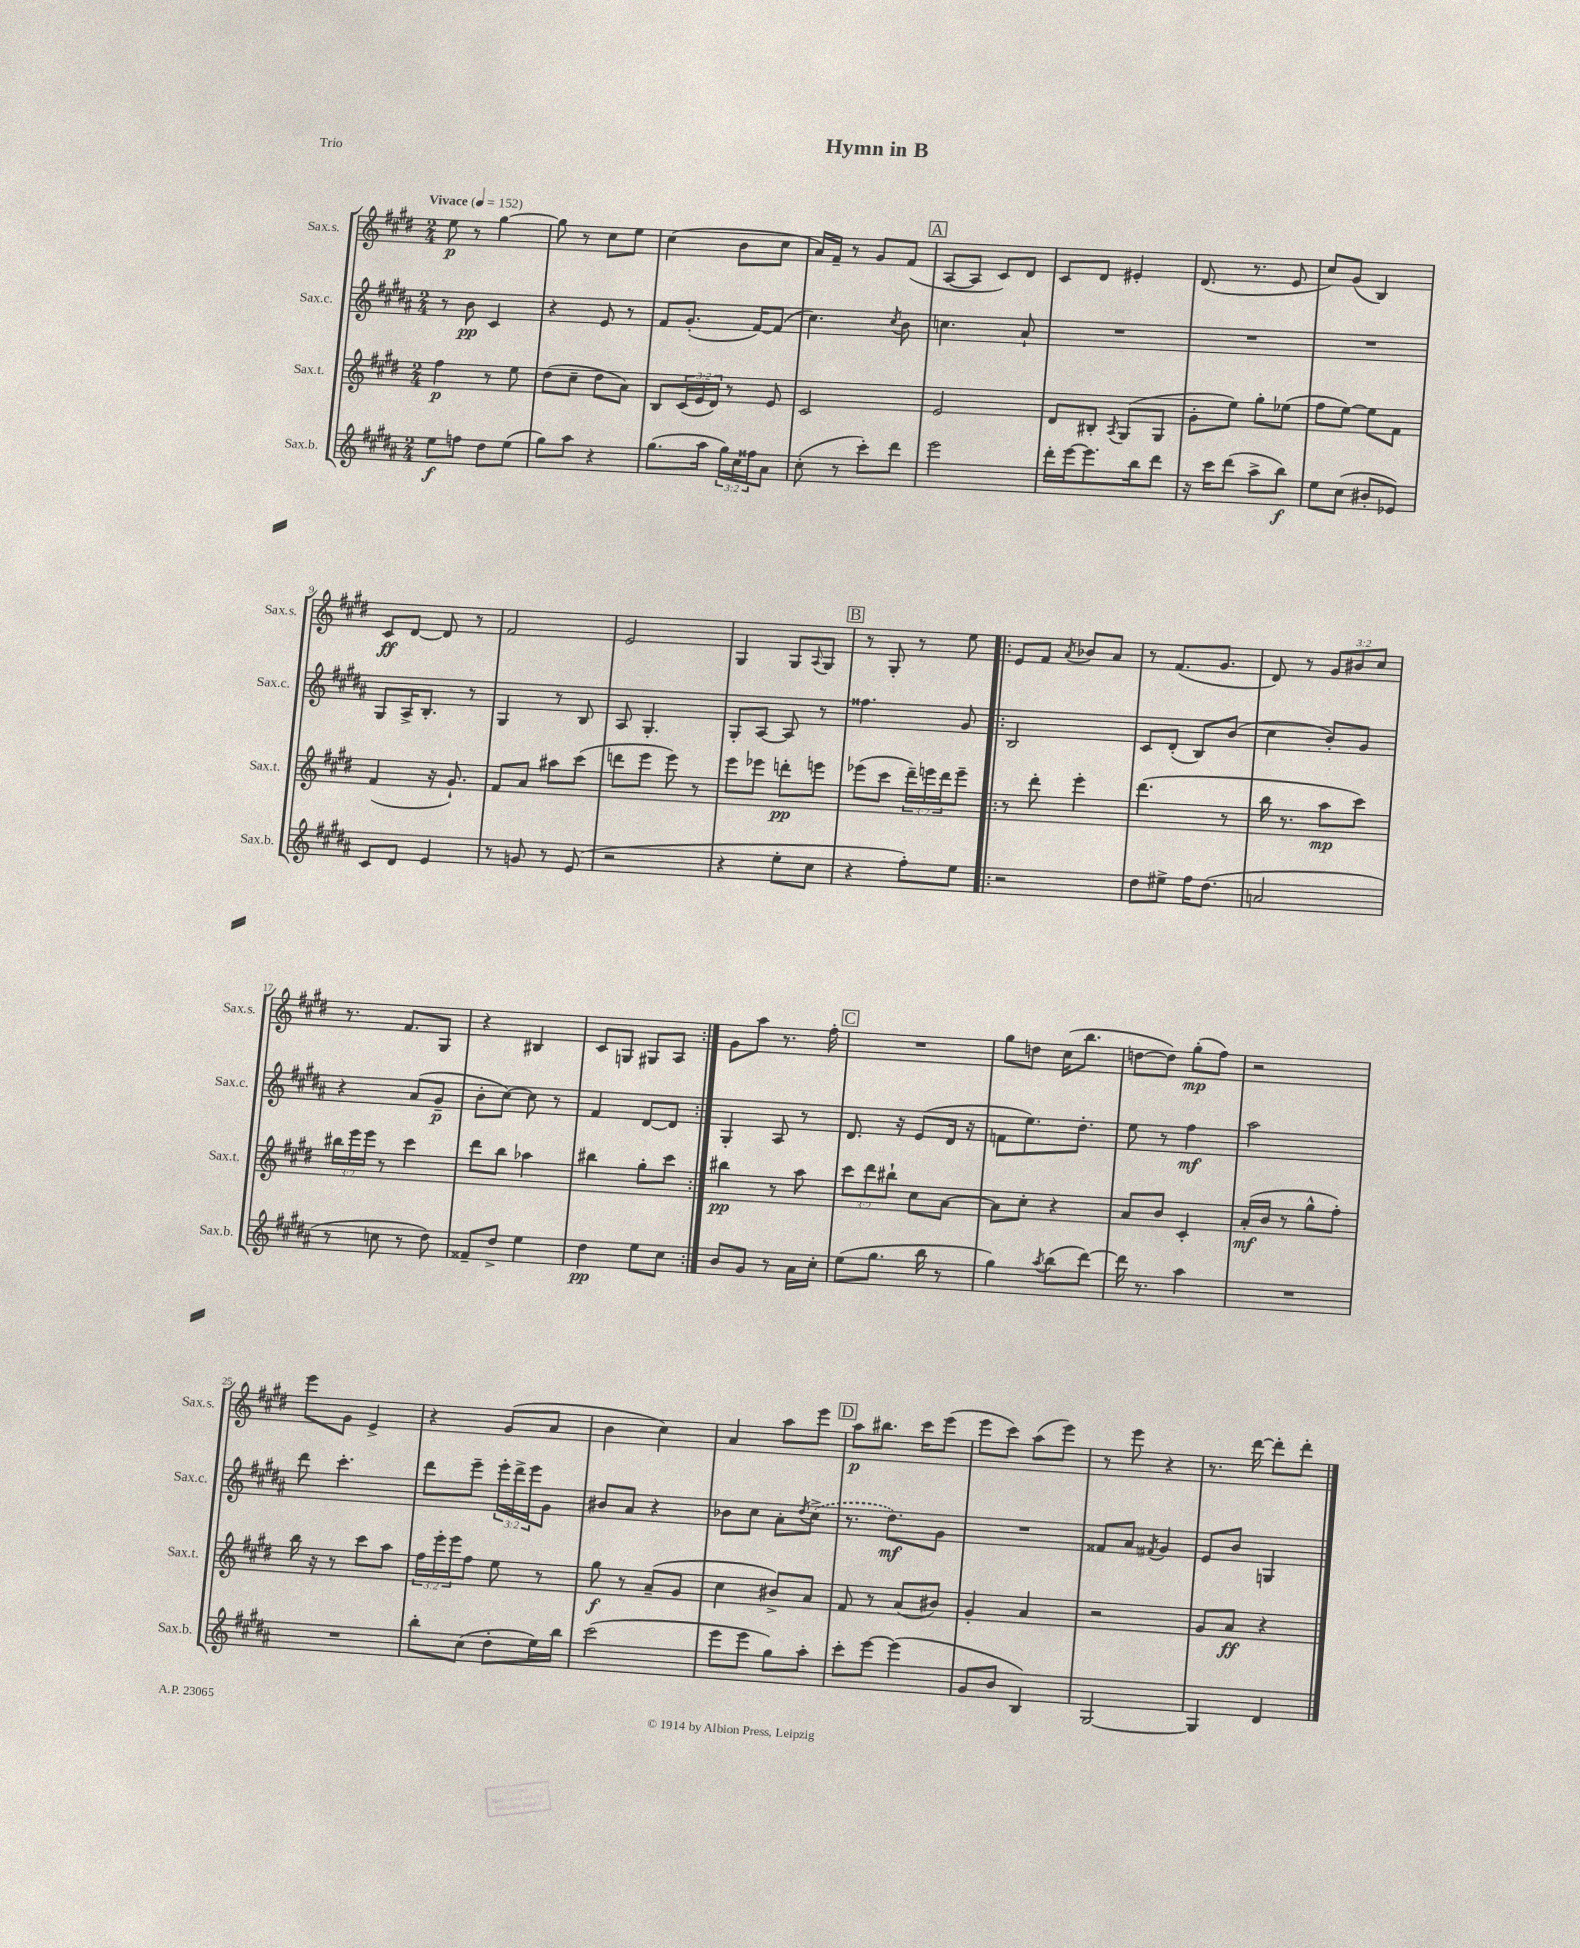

**kern	**kern	**kern	**kern
*staff4	*staff3	*staff2	*staff1
*clefG2	*clefG2	*clefG2	*clefG2
*k[f#c#g#d#a#]	*k[f#c#g#d#]	*k[f#c#g#d#a#]	*k[f#c#g#d#]
*M2/4	*M2/4	*M2/4	*M2/4
*MM152	*MM152	*MM152	*MM152
8ee	4ff#	8r	8ee
8ff	.	8b	8r
8dd#	8r	4c#	[4gg#
(8ee	8ee	.	.
=	=	=	=
8gg#)	(8dd#	4r	8gg#]
8aa#	8cc#~	.	8r
4r	8dd#	8e	8cc#
.	8a)	8r	8ee
=	=	=	=
(8.gg#	8B	8f#	(4cc#
.	(24c#	(8.g#'	.
.	24e	.	.
16aa#	.	.	.
.	24d#)	.	.
24gg#)	8r	.	8b
24cc#	.	.	.
.	.	[16f#)	.
24ff##	.	.	.
8a#	8e	(8f#]	8cc#
=	=	=	=
(8cc#'	2c#	4.cc#)	16a)
.	.	.	16f#~
8r	.	.	8r
8ccc#')	.	.	8g#
.	.	8qcc#	.
8ddd#	.	8b	(8f#
=	=	=	=
2eee	2e	4.cc	[8A
.	.	.	8A]
.	.	.	8c#)
.	.	8a#`	8d#
=	=	=	=
16ddd#'	8d#	2r	8c#
[16eee	.	.	.
8.eee]	8B#'	.	8d#
.	8qA	.	.
.	(8G#	.	4e#'
16bb	.	.	.
8ddd#	8G#	.	.
=	=	=	=
16r	8g#'	2r	(8.d#
16ccc#	.	.	.
(8ddd#	8ee)	.	.
.	.	.	8.r
8aa#^	8gg#'	.	.
8bb)	(8ee-	.	8e
=	=	=	=
8ee	8ff#	2r	8cc#)
(8cc#	[8ee)	.	(8g#
8b#'	8ee]	.	4B)
8e-)	8f#	.	.
=	=	=	=
8c#	(4f#	8G#	8c#
8d#	.	16A#^	[8d#
.	.	8.B'	.
4e	16r	.	8d#]
.	8.g#`)	.	.
.	.	8r	8r
=	=	=	=
8r	8f#	4G#	2f#
8g	8a	.	.
8r	8aa#	8r	.
(8e	(8ccc#	8B	.
=	=	=	=
2r	8ddd	8A#	2e
.	8eee	4.G#'	.
.	8eee)	.	.
.	8r	.	.
=	=	=	=
4r	8eee	8G#'	4G#
.	8eee-	[8A#	.
8ee'	8ddd'	8A#]	8G#
.	.	.	8qqA
8cc#	8eee	8r	8G#
=	=	=	=
4r	(8eee-	4.ff##	8r
.	8ccc#	.	8G#'
8ff#')	24ddd#~)	.	8r
.	24eee	.	.
.	24ddd#	.	.
8ee	8eee~	8g#	8ee
=!|:	=!|:	=!|:	=!|:
2r	8r	2B	8e
.	8ddd#'	.	8f#
.	.	.	8qa
.	4eee'	.	8b-
.	.	.	8a
=	=	=	=
8dd#	(4.ddd#	8c#	8r
8ee#^	.	(8d#'	(8.f#
16ff#	.	8B)	.
(8.dd#	.	.	8.g#
.	8r	(8b	.
=	=	=	=
2a	16bb	4cc#	8d#)
.	8.r	.	.
.	.	.	8r
.	8aa	8b')	12g#
.	.	.	12b#
.	8ccc#)	8g#	.
.	.	.	12cc#
=	=	=	=
8r	24bb#	4r	8.r
.	24eee	.	.
.	24eee	.	.
8cc	8r	.	.
.	.	.	8.f#
8r	4ccc#	(8a#	.
8dd#)	.	8g#~	8G#
=	=	=	=
8f##~	8ddd#	8b'	4r
8dd#^	8bb	[8cc#)	.
4ee	4aa-	8cc#]	4B#
.	.	8r	.
=	=	=	=
4dd#	4bb#	4f#	8c#
.	.	.	8G
8ee	8gg#'	[8d#	8G#
8cc#	8ccc#	8d#]	8A
=:|!	=:|!	=:|!	=:|!
8b	4bb#	4G#'	8g#
8g#	.	.	8aa
8r	8r	8A#	8.r
16a#	8aa	8r	.
16cc#'	.	.	16ff#'
=	=	=	=
(8ee	12ccc#	8.d#	2r
.	12ddd#	.	.
8.gg#	.	.	.
.	12bb#`	.	.
.	.	16r	.
.	8cc#	(8e	.
16bb	.	.	.
8r	[8a	16d#	.
.	.	16r	.
=	=	=	=
4gg#)	8a]	8f	8gg#
.	8cc#'	8.ee)	8dd
8qaa#	.	.	.
(8bb	4r	.	(16cc#
.	.	8.dd#'	8.bb
[8ddd#)	.	.	.
=	=	=	=
16ddd#]	8a	8ee	[8dd
8.r	.	.	.
.	8b	8r	8dd])
4aa#	4c#'	4ff#	(8gg#'
.	.	.	8ff#)
=	=	=	=
2r	(16a'	2aa#	2r
.	16b	.	.
.	8r	.	.
.	8gg#^^	.	.
.	8ff#')	.	.
=	=	=	=
2r	16bb	8ddd#	8eee
.	16r	.	.
.	8r	4.ccc#'	8g#
.	8ccc#	.	4e^
.	8aa	.	.
=	=	=	=
8bb'	24ff#	8ddd#	4r
.	24eee'	.	.
.	24eee	.	.
(8cc#	8ff#	8eee~	.
8dd#'	8ee	24eee'	(8g#
.	.	24ddd#^	.
.	.	24eee	.
16ee)	8r	8g#	8a
16bb	.	.	.
=	=	=	=
(2ccc#	8gg#	8b#	4b
.	8r	8a#	.
.	(8a~	4r	4cc#)
.	8g#	.	.
=	=	=	=
8eee	4cc#	8b-	4a
8eee	.	8cc#	.
8gg#)	8b#^)	8a#'	8aa
.	.	8qdd#	.
8aa#'	8a	(8cc#^	8eee
=	=	=	=
8ccc#'	8f#	8.r	8aa
[8eee	8r	.	8.bb#
.	.	8.dd#)	.
(4eee]	(8a	.	.
.	.	.	16ccc#
.	8b#)	8g#	(8eee
=	=	=	=
8g#	4g#'	2r	8eee
8b	.	.	8ccc#)
4B)	4a	.	(8aa
.	.	.	8eee)
=	=	=	=
[2G#	2r	8f##	8r
.	.	8a#	8eee
.	.	8qf#	.
.	.	4g#	4r
=	=	=	=
4G#]	8g#	8e	8.r
.	8a	8b	.
.	.	.	[16ddd#
4d#	4r	4G	8ddd#']
.	.	.	8ddd#'
==	==	==	==
*-	*-	*-	*-
